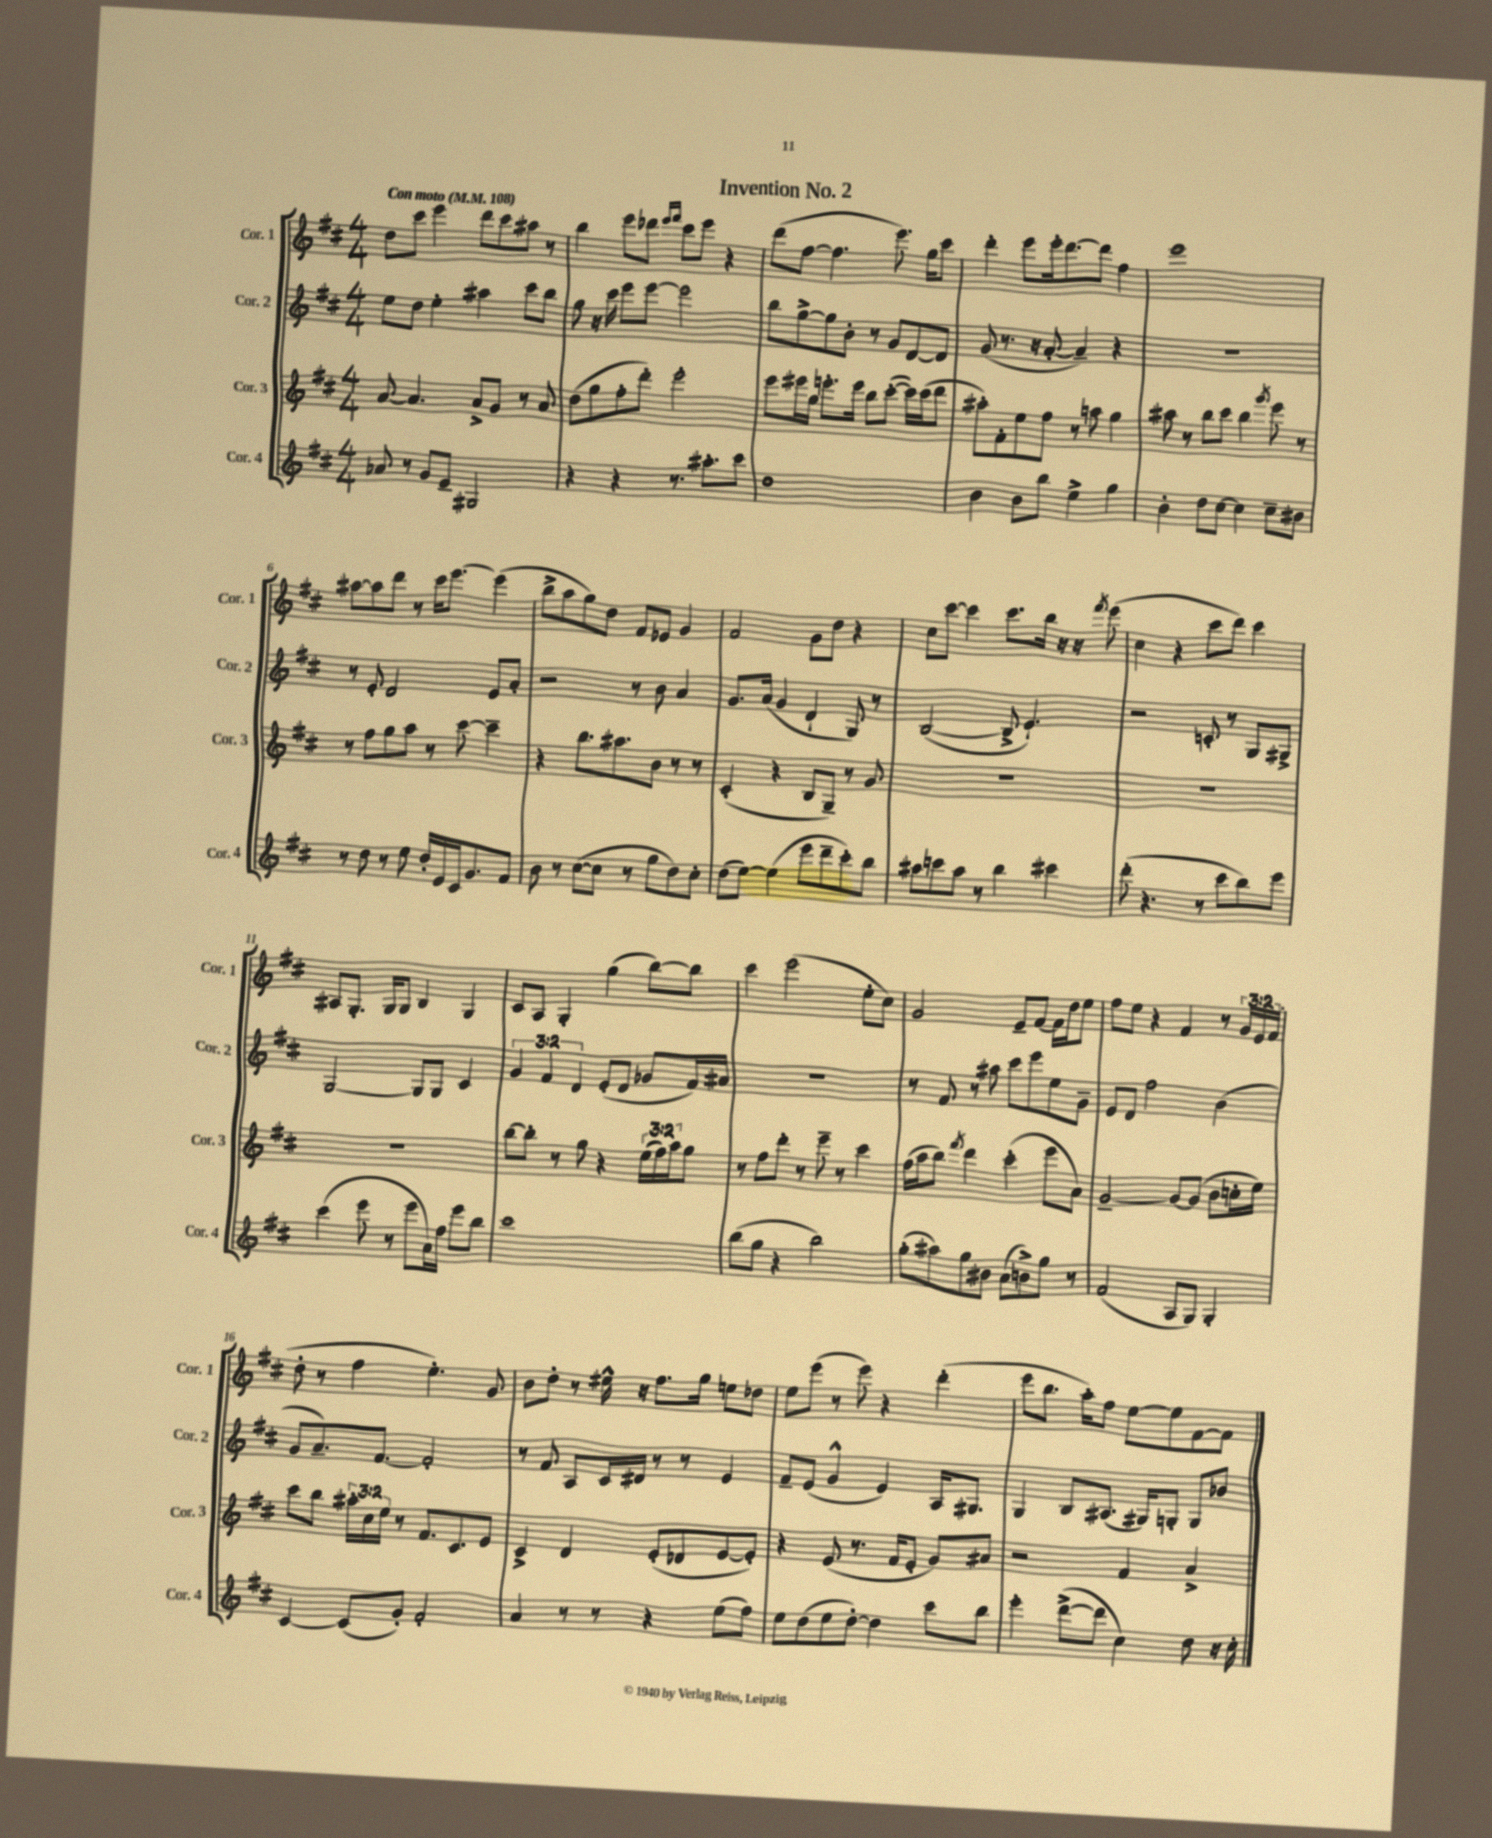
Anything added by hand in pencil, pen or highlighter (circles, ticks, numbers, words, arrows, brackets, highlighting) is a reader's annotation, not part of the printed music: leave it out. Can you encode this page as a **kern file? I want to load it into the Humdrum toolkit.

**kern	**kern	**kern	**kern
*part4	*part3	*part2	*part1
*staff4	*staff3	*staff2	*staff1
*I"Cor. 4	*I"Cor. 3	*I"Cor. 2	*I"Cor. 1
*I'Cor. 4	*I'Cor. 3	*I'Cor. 2	*I'Cor. 1
*clefG2	*clefG2	*clefG2	*clefG2
*k[f#c#]	*k[f#c#]	*k[f#c#]	*k[f#c#]
*M4/4	*M4/4	*M4/4	*M4/4
*MM108	*MM108	*MM108	*MM108
=1	=1	=1	=1
!	!	!	!LO:TX:a:B:t=Con moto
8a-X/	[8a/	8ee\L	8dd\L
8r	4.a/]	8dd\J	8ccc#\J
8g/L	.	4ee'\	4eee\
8e~/J	.	.	.
2G#X/	8a^/L	4aa#X\	8ddd\L
.	8g/J	.	8ccc#\
.	8r	8ccc#\L	8aa#X\J
.	8a/	8bb\J	8r
=2	=2	=2	=2
4r	(8dd\L	8gg\	4bb\
.	8gg\	16r	.
.	.	16ccc#\	.
4r	8ff#'\	8eee\L	8eee\L
.	8ddd'\J)	[8eee\J	8ddd-X\J
.	.	.	16qqeee/LL
.	.	.	16qqfff#/JJ
8.r	2eee'\	2eee\]	8ccc#\L
.	.	.	8eee\J
8.aa#X'\L	.	.	.
.	.	.	4r
8ccc#\J	.	.	.
=3	=3	=3	=3
1dd	8eee\L	8bb\L	(8ddd\L
.	16eee#X\L	[8gg^\	[8ff#\J
.	16gg\JJ	.	.
.	8.eeen'\L	8gg\]	4.ff#\]
.	.	8b'\J	.
.	16eee\Jk	.	.
.	8bb\L	8r	.
.	([8ccc#'\J	8g/L	8.eee\)
.	16ccc#\LL])	[8d/	.
.	(16ccc#\J	.	16gg\KL
.	8ddd\J	8d/J]	8ccc#\J
=4	=4	=4	=4
4b\	8aa#X'\L)	(8g/	4ddd'\
.	8f#'\	8.r	.
8b\L	8ee\	.	8eee\L
.	.	16r	.
8bb\J	8ff#\J	[8a'/	16eee'\k
.	.	.	[8.ddd\
4ee^\	8r	4a~/])	.
.	8aan\	.	8ddd\J]
4gg\	4gg\	4r	4ff#\
=5	=5	=5	=5
4b'\	8aa#X\	1r	1eee
.	8r	.	.
8dd\L	8bb\L	.	.
[8cc#\J	8ccc#\J	.	.
4cc#\]	4bb\	.	.
.	8qggg/	.	.
8cc#~\L	8eee\	.	.
8b#X\J	8r	.	.
!!LO:LB:g=z
=6	=6	=6	=6
8r	8r	8r	[8aa#X\L
8dd\	8ff#\L	8e'/	8aa#\]
8r	8gg\	2d/	8ddd\J
8ee\	8aa\J	.	8r
16dd'/LL	8r	.	16ccc#\KL
16e/	.	.	[8.eee\J
16c#/J	[8ccc#\	.	.
8.g/	.	.	.
.	4ccc#~\]	8e/L	(4eee\]
8f#/J	.	8a'/J	.
=7	=7	=7	=7
8b\	4r	2r	8bb^\L
8r	.	.	8aa\
([8cc#\L	8.bb\L	.	8gg\)
8cc#\J]	.	.	8dd\J
.	8.aa#X\	.	.
8r	.	8r	8f#/L
8gg\L	8b\J	8b\	8e-X/J
8dd\)	8r	4a/	4g/
8cc#'\J	8r	.	.
=8	=8	=8	=8
(8dd\L	(4c#'/	8.g/L	2f#/
[8ee\J)	.	.	.
.	.	(16a/Jk	.
(4ee\]	4r	4g/	.
8eee\L	8B/L	4d`/	8g\L
8ddd~\	8G~/J)	.	8dd\J
8ccc#'\)	8r	8G/)	4r
8bb\J	8g/	8r	.
=9	=9	=9	=9
8aa#X\L	1r	([2B/	8cc#\L
8cccn\	.	.	[8ccc#\J
8aa#\J	.	.	4ccc#\]
8r	.	.	.
4bb\	.	8B^/]	8.ccc#\L
.	.	4.e`/)	.
.	.	.	16bb\Jk
4ccc#X\	.	.	16r
.	.	.	16r
.	.	.	8qfff#/
.	.	.	(8eee\
=10	=10	=10	=10
(8ddd'\	1r	2r	4cc#\
4.r	.	.	.
.	.	.	4r
8r	.	8cn'/	8ccc#\L
8ccc#\L	.	8r	8ddd\J)
8bb\)	.	8G/L	4ccc#\
8eee\J	.	8G#X^/J	.
!!LO:LB:g=z
=11	=11	=11	=11
(4ccc#\	1r	[2G/	8A#X/L
.	.	.	8.G'/J
8eee\	.	.	.
.	.	.	16G/KL
8r	.	.	8G/J
8eee\L	.	8G/L]	4B/
16a\L)	.	8G/J	.
16ff#\JJ	.	.	.
8eee\L	.	4c#/	4G/
8bb\J	.	.	.
=12	=12	=12	=12
1ccc#	[8bb\L	6g/	8c#/L
.	8bb'\J]	.	8A/J
.	.	6f#/	.
.	8r	.	4G'/
.	.	6d/	.
.	8gg\	.	.
.	4r	(8e'/L	(4gg\
.	.	8d/J	.
.	(24ee\LL	8g-X/L	[8bb\L)
.	24ff#\)	.	.
.	24aa\J	.	.
.	8gg\J	16f#/L)	8bb\J]
.	.	16a#X/JJ	.
=13	=13	=13	=13
(8bb\L	8r	1r	4ccc#\
8gg\J	8ff#\L	.	.
4r	8ddd'\J	.	(2eee\
.	8r	.	.
2bb\)	8eee~\	.	.
.	8r	.	.
.	4ccc#\	.	8ee'\L
.	.	.	8cc#\J)
=14	=14	=14	=14
(8gg'\L	(16ff#\LL	8r	2g/
.	16aa\J	.	.
8aa#X\)	8bb\J)	8f#/	.
.	8qfff#/	.	.
8gg\	4ddd\	8r	.
8b#X\J	.	8aa#X\	.
(8a\L	(4ccc#'\	8ccc#\L	8e~/L
8bn^\)	.	8eee\	[8f#/J
8gg\J	8eee\L	8ee\	16f#\LL]
.	.	.	16dd\J
8r	8a\J)	8g~\J	8ee\J
=15	=15	=15	=15
(2f#/	[2g~/	8e/L	8ff#\L
.	.	8d/J	8ee\J
.	.	2ff#\	4r
8A/L	8g/L_	.	4f#/
8G/J)	(8g/J]	.	.
4G'/	8b\L	(4b\	8r
.	16ccn'\L	.	24g/LL
.	.	.	24e/
.	16ee\JJ)	.	.
.	.	.	(24f#/JJ
!!LO:LB:g=z
=16	=16	=16	=16
[4c#/	8ccc#\L	8g/L	8dd'\
.	8bb\J	8.a~/)	8r
(8c#/L]	24aa#X'\LL	.	4ff#\
.	24cc#\	.	.
.	.	[8.f#/J	.
.	24ee\JJ	.	.
8g'/J)	8r	.	.
2f#'/	8.f#/L	2f#'/]	4.ee'\)
.	8.c#/	.	.
.	8e/J	.	8g/
=17	=17	=17	=17
4a/	4c#^/	8r	8b\L
.	.	8f#/	8dd'\J
8r	4d/	8A/L	8r
8r	.	16c#/L	16ee#X^^\
.	.	16d#X/JJ	16r
4r	(8e'/L	8r	8.ff#\L
.	8d-X/	8r	.
.	.	.	16gg\Jk
(8ee\L	[8e/	4e/	8een\L
8ff#\J)	8e'/J])	.	8dd-X\J
=18	=18	=18	=18
8ee\L	4r	8f#~/L	8ee\L
(8dd\	.	(8e/J	(8eee\J
8ee\	(8e/	4g^^/	8r
[8dd'\J)	8.r	.	8eee\)
4dd\]	.	4e/)	4r
.	16f#/KL	.	.
.	8e'/J	.	.
8ccc#\L	8g/L)	16A/KL	(4ddd'\
.	.	8.G#X/J	.
8bb\J	8a#X/J	.	.
=19	=19	=19	=19
4eee'\	2r	4G/	8eee\L
.	.	.	8.bb\J
([8ddd^\L	.	8B/L	.
.	.	.	16aa'\KL)
8ddd\J]	.	(8.A#X/J	8ff#\J
4cc#\)	4f#/	.	[8ee\L
.	.	16G#X/KL)	.
.	.	8Gn'/J	8ee\]
8dd\	4a^/	8G/L	[8f#\
16r	.	8b-X/J	8f#\J]
16cc#'\	.	.	.
==	==	==	==
*-	*-	*-	*-
